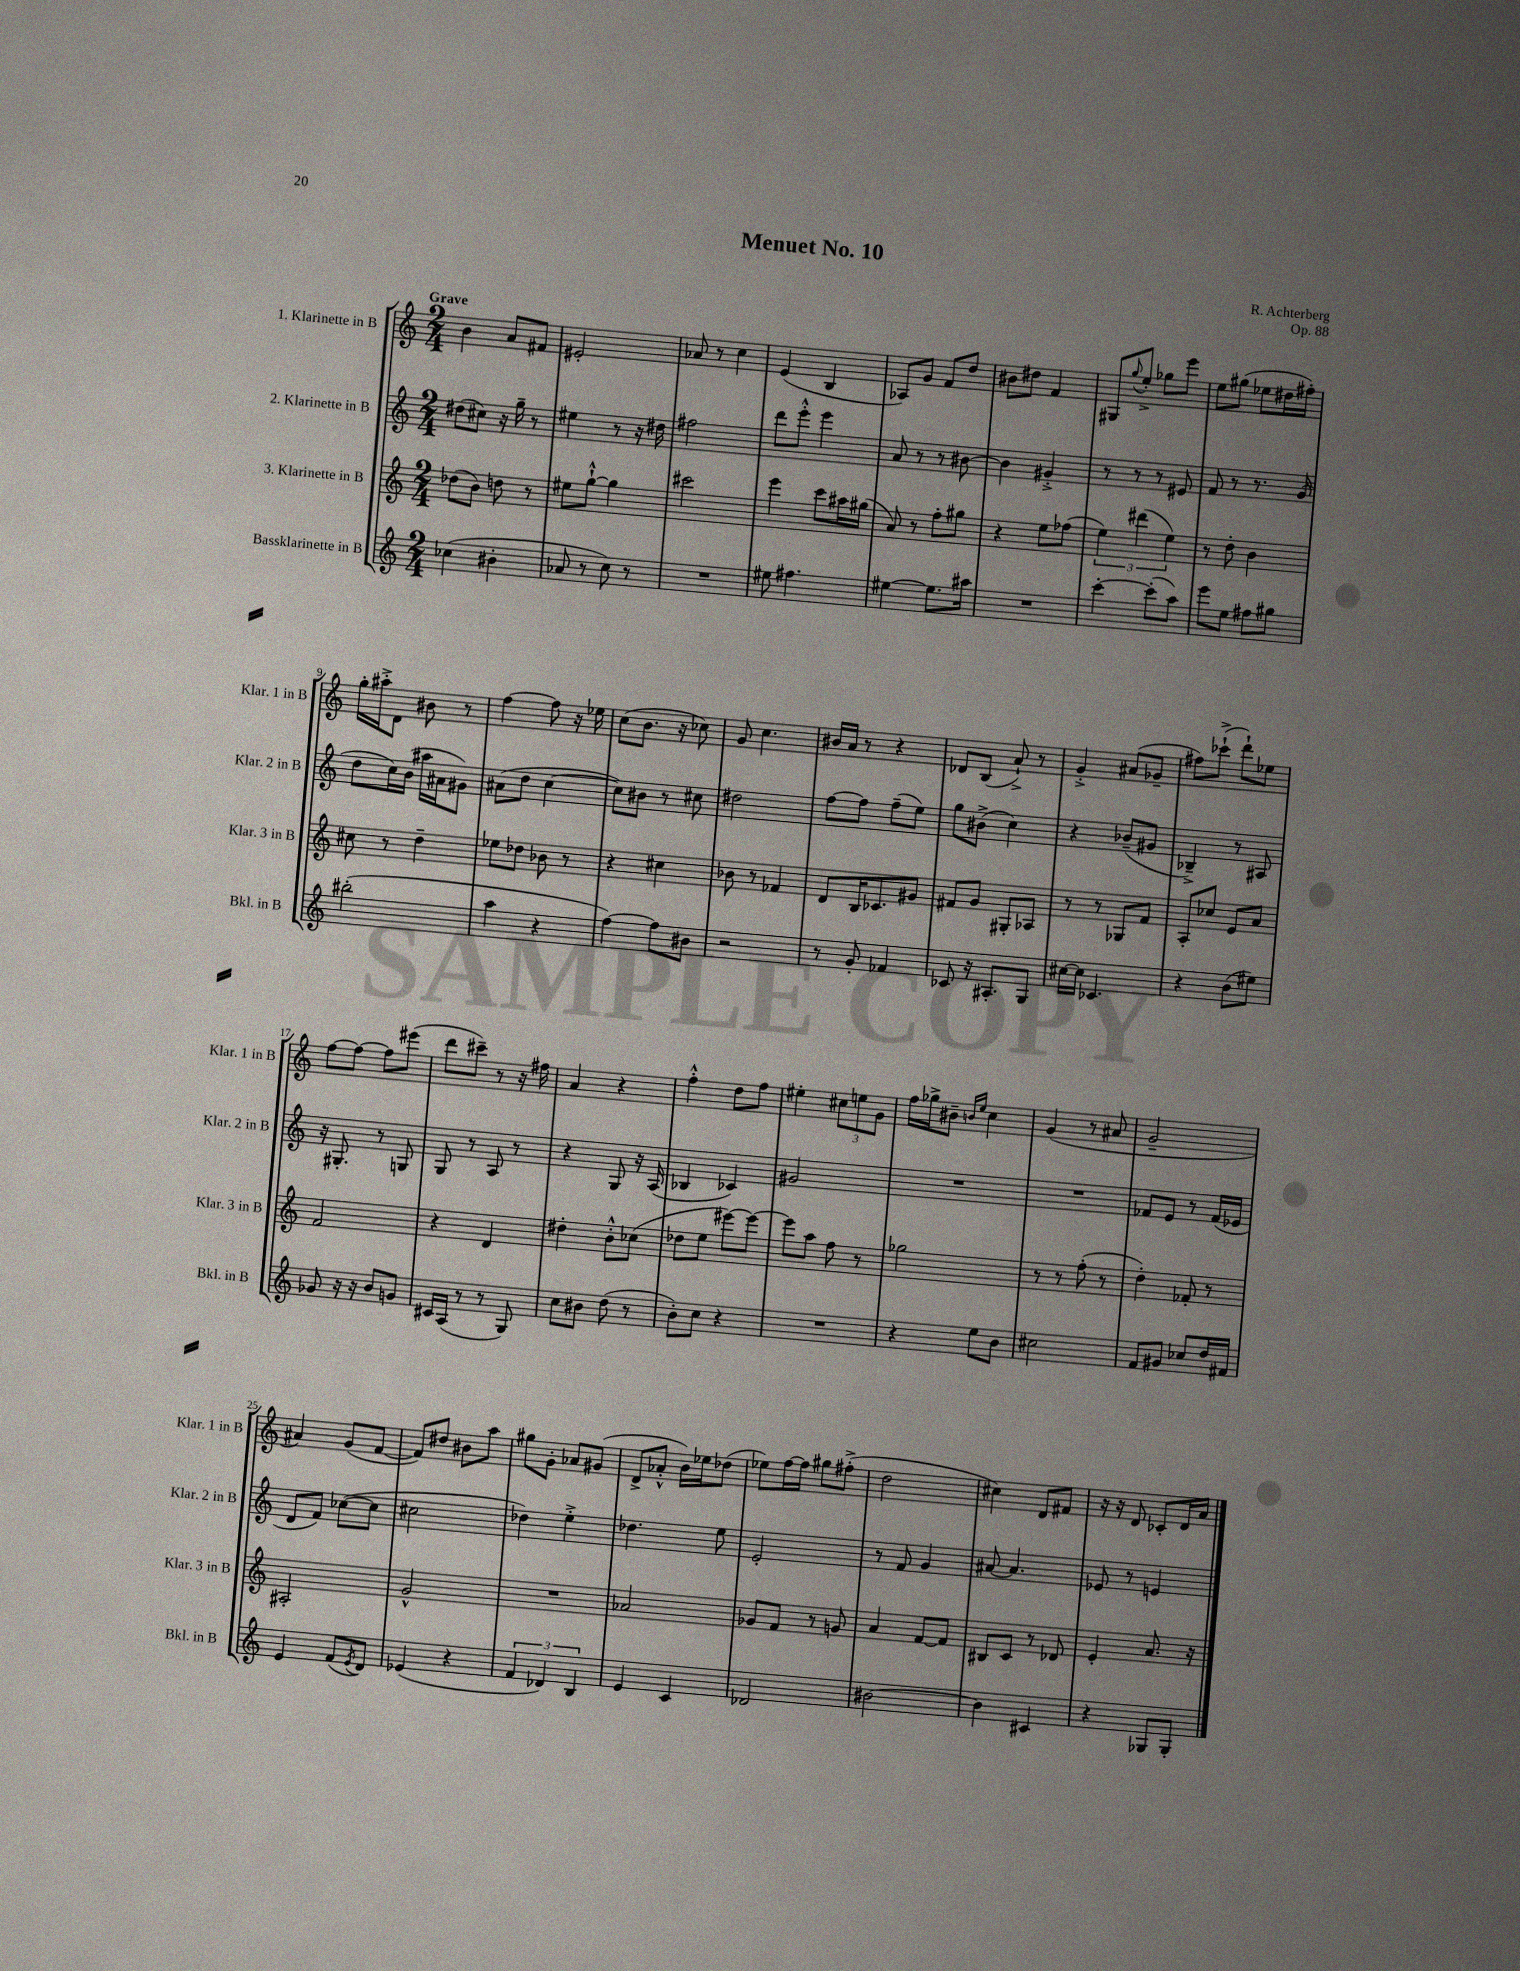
\header { title = "Menuet No. 10" composer = "R. Achterberg" opus = "Op. 88" }
<<
\new StaffGroup <<
\new Staff = "s0" \with { instrumentName = "1. Klarinette in B" shortInstrumentName = "Klar. 1 in B" } {
    \clef treble \key c \major \numericTimeSignature \time 2/4 \tempo "Grave"
    b'4 a'8 fis'8 |
    eis'2-. |
    aes'8 r8 c''4 |
    e'4( b4 |
    aes8) g'8 f'8 d''8 |
    bis'8 dis''8 f'4 |
    gis8 \appoggiatura { g''8 } e''8-.-> ges''8 e'''8 |
    e''8 gis''8( ees''8 dis''16 fis''16-.) |
    g''16-. ais''16-.-> d'8 bis'8 r8 |
    f''4~ f''8 r16 ees''16 |
    c''8( b'8. r16 ces''8) |
    g'8 c''4. |
    bis'16 a'16 r8 r4 |
    des'8 b8( a'8-!->) r8 |
    g'4-.-> ais'8( ges'8-- |
    fis''8) ces'''8-!->( d'''8-!) ees''8 |
    f''8~ f''8~ f''8 eis'''8( |
    d'''8 cis'''8--) r8 r16 fis''16 |
    a'4 r4 |
    f''4-.-^ d''8 f''8 |
    eis''4-. \tuplet 3/2 { cis''8 e''8 g'8 } |
    f''16 ges''16-> bis'8-- \grace { b'16 e''16 } c''4 |
    g'4( r8 ais'8 |
    g'2-- |
    ais'4) g'8( f'8~ |
    f'8) dis''8 bis'8 a''8 |
    gis''8 g'8-. aes'8 gis'8( |
    d'8-> aes'8-.-^ b'16) ees''16 des''8( |
    ees''8) f''16~ f''16 gis''8 fis''8-.->( |
    d''2 |
    cis''4) d'8 fis'8 |
    r16 r16 d'8 ces'8-. d'16 a'16 \bar "|." |
}
\new Staff = "s1" \with { instrumentName = "2. Klarinette in B" shortInstrumentName = "Klar. 2 in B" } {
    \clef treble \key c \major \numericTimeSignature \time 2/4
    dis''8( cis''8) r16 g''16-- r8 |
    eis''4 r8 r16 dis''16 |
    fis''2 |
    d'''8 e'''8-.-^ e'''4 |
    a'8 r8 r8 bis'8~ |
    bis'4 gis'4-.-> |
    r8 r8 r8 eis'8 |
    f'8 r8 r8. g'16( |
    d''8 c''16) b'16( ais''16 ais'16 gis'8) |
    ais'8( d''8 c''4~ |
    c''8) bis'8 r8 cis''8 |
    dis''2 |
    f''8~ f''8 f''8--( e''8) |
    g''8 bis'8->( c''4) |
    r4 bes'8--( gis'8 |
    bes4--->) r8 ais8 |
    r16 gis8.-. r8 g8 |
    g8 r8 a8 r8 |
    r4 g8 r16 a16( |
    bes4 ces'4) |
    gis'2 |
    R2 |
    R2 |
    fes'8 e'8 r8 fes'16( ees'16 |
    d'8 f'8) ces''8~( ces''8 |
    cis''2 |
    des''4) e''4-.-> |
    des''4. e''8 |
    e'2-. |
    r8 f'8 g'4 |
    ais'8~ ais'4. |
    ees'8 r8 e'4 \bar "|." |
}
\new Staff = "s2" \with { instrumentName = "3. Klarinette in B" shortInstrumentName = "Klar. 3 in B" } {
    \clef treble \key c \major \numericTimeSignature \time 2/4
    des''8( b'8) d''8 r8 |
    eis''8 g''8~-!-^ g''4 |
    cis'''2 |
    e'''4 c'''8 ais''16 gis''16( |
    a'8) r8 f''8-. gis''8 |
    r4 e''8 fes''8( |
    \tuplet 3/2 { e''4) dis'''4( e''4) } |
    r8 d''8-. b'4 |
    cis''8 r8 d''4-- |
    ees''8 des''8 bes'8 r8 |
    r4 cis''4 |
    bes'8 r8 fes'4 |
    d'8 b16 ces'8. gis'8 |
    fis'8 g'8 gis8-. aes8 |
    r8 r8 ges8 f'8 |
    a8-. ces''8 e'8 a'8 |
    f'2 |
    r4 d'4 |
    dis''4-. b'8-.-^ ces''8( |
    des''8 e''8 eis'''8~) eis'''8~ |
    eis'''8 a''8 f''8 r8 |
    ges''2 |
    r8 r8 f''8-.( r8 |
    d''4-.) fes'8-. r8 |
    ais2-. |
    g'2-^ |
    R2 |
    aes'2 |
    ges'8 f'8 r8 g'8 |
    a'4 f'8~ f'8 |
    bis8 c'8 r8 des'8 |
    e'4-. a'8. r16 \bar "|." |
}
\new Staff = "s3" \with { instrumentName = "Bassklarinette in B" shortInstrumentName = "Bkl. in B" } {
    \clef treble \key c \major \numericTimeSignature \time 2/4
    ces''4( bis'4-. |
    aes'8 r8 c''8) r8 |
    R2 |
    eis''8 fis''4. |
    eis''4~ eis''8. ais''16 |
    R2 |
    c'''4~-. c'''8-.( a''8) |
    e'''8 e''8 fis''8 gis''8 |
    bis''2-.( |
    a''4 r4 |
    f''4~) f''8 bis'8 |
    r2 |
    r8 g'8-. fes'4 |
    ces'8 r16 ais8.-. g8 |
    cis''16~ cis''16 ces'4. |
    r4 b'8( eis''8) |
    ges'8 r16 r16 b'8 g'8 |
    cis'16 a16( r8 r8 g8) |
    c''8 bis'8 d''8( r8 |
    b'8-.) c''8 r4 |
    R2 |
    r4 e''8 b'8 |
    cis''2 |
    f'8 gis'8 ces''8 d''16 fis'16 |
    e'4 f'8( \acciaccatura { e'8 } d'8) |
    ees'4( r4 |
    \tuplet 3/2 { f'4 des'4) b4 } |
    e'4 c'4 |
    des'2 |
    bis'2~ |
    bis'4 cis'4 |
    r4 ges8 ges8-. \bar "|." |
}
>>
>>
